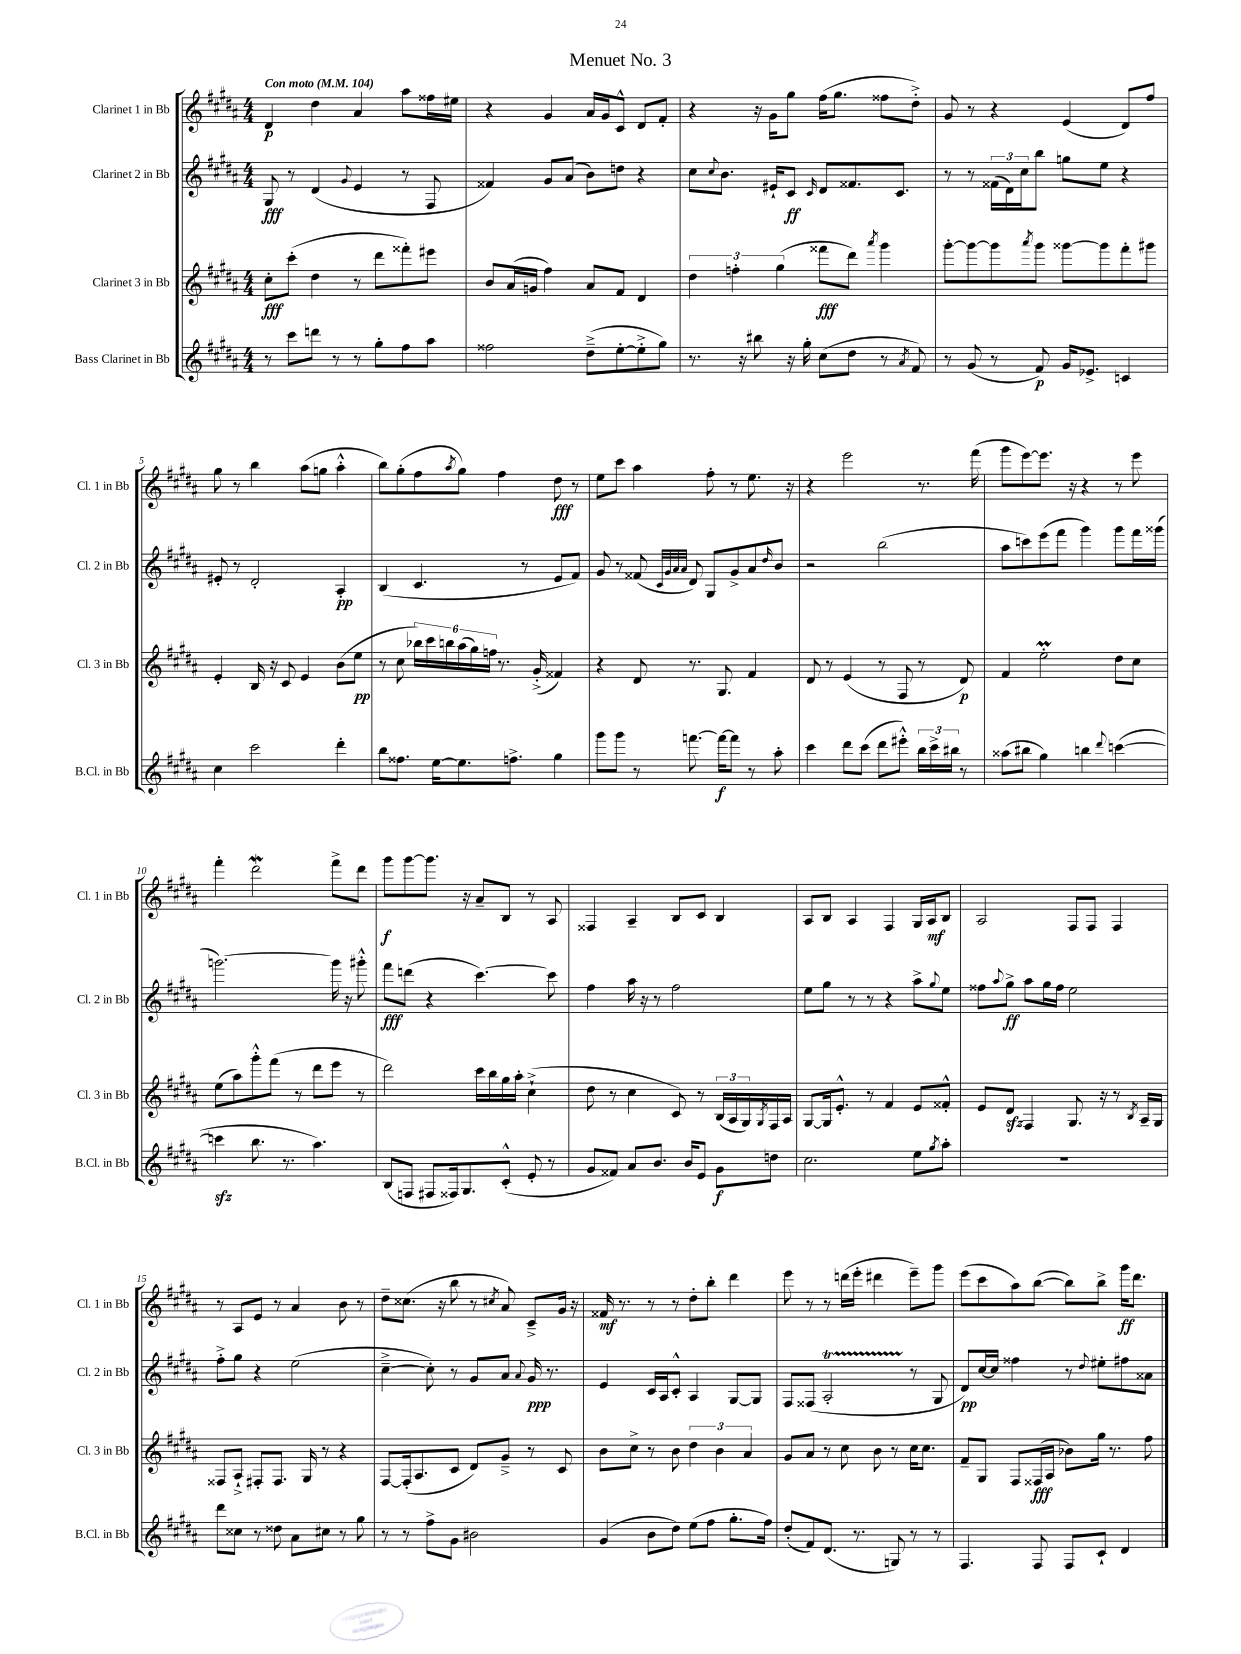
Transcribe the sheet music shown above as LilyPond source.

\header { title = "Menuet No. 3" }
<<
\new StaffGroup <<
\new Staff = "s0" \with { instrumentName = "Clarinet 1 in Bb" shortInstrumentName = "Cl. 1 in Bb" } {
    \clef treble \key b \major \numericTimeSignature \time 4/4 \tempo "Con moto" 4 = 104
    dis'4\p dis''4 ais'4 ais''8 fisis''16 eis''16 |
    r4 gis'4 ais'16 gis'16 cis'8-^ dis'8 fis'8-. |
    r4 r16 gis'16 gis''8 fis''16( gis''8. fisis''8 dis''8-.->) |
    gis'8 r8 r4 e'4( dis'8) fis''8 |
    gis''8 r8 b''4 ais''8( g''8 ais''4-.-^ |
    b''8) gis''8-.( fis''8 \acciaccatura { ais''8 } gis''8) fis''4 dis''8\fff r8 |
    e''8 cis'''8 ais''4 fis''8-. r8 e''8. r16 |
    r4 e'''2 r8. fis'''16( |
    gis'''8 e'''8~) e'''8. r16 r4 r8 e'''8 |
    fis'''4-. dis'''2\mordent fis'''8-> dis'''8 |
    gis'''8\f gis'''8~ gis'''8. r16 ais'8-- b8 r8 ais8 |
    fisis4 ais4-- b8 cis'8 b4 |
    ais8 b8 ais4 fis4 gis16 ais16\mf b8 |
    ais2 fis8 fis8 fis4 |
    r8 ais8 e'8 r8 ais'4 b'8 r8 |
    dis''8-- cisis''8.( r16 b''8 r8 \acciaccatura { cis''8 } ais'8) cis'8---> gis'16 r16 |
    fisis'16\mf r8. r8 r8 dis''8-. b''8-. dis'''4 |
    e'''8 r8 r8 d'''16( e'''16-. dis'''4 e'''8--) gis'''8 |
    e'''8( cis'''8 ais''8) b''8~( b''8) b''8-> gis'''16\ff dis'''8. \bar "|." |
}
\new Staff = "s1" \with { instrumentName = "Clarinet 2 in Bb" shortInstrumentName = "Cl. 2 in Bb" } {
    \clef treble \key b \major \numericTimeSignature \time 4/4
    gis8\fff r8 dis'4( \appoggiatura { gis'8 } e'4 r8 fis8 |
    fisis'4) gis'8 ais'8( b'8) d''8 r4 |
    cis''8 \appoggiatura { cis''8 } b'8. eis'16-! cis'8\ff \grace { cis'16 } dis'8 fisis'8. cis'8. |
    r8 r8 \tuplet 3/2 { fisis'16( dis'16) cis''16 } b''8 g''8 e''8 r4 |
    eis'8-. r8 dis'2-. ais4-.\pp |
    b4( cis'4. r8 e'8 fis'8) |
    gis'8 r8 fisis'8( \grace { cis'32 gis'32 ais'32 ais'32 } dis'8) gis8 gis'8-> ais'8 \grace { dis''16 } b'8 |
    r2 b''2( |
    ais''8 c'''8) e'''8( fis'''8 gis'''4) gis'''8 fis'''16 gisis'''16( |
    g'''2.~) g'''16 r16 gis'''8-.-^ |
    fis'''8\fff d'''8( r4 cis'''4.~) cis'''8 |
    fis''4 ais''16 r16 r8 fis''2 |
    e''8 gis''8 r8 r8 r4 ais''8-> \appoggiatura { gis''8 } e''8 |
    fisis''8 \appoggiatura { ais''8 } gis''8->\ff ais''8 gis''16 fisis''16 e''2 |
    fis''8-.-> gis''8 r4 e''2( |
    cis''4~---> cis''8-.) r8 gis'8 ais'8 \appoggiatura { ais'8 } gis'16\ppp r8. |
    e'4 cis'16 ais16 cis'8-.-^ ais4 gis8~ gis8 |
    fis8 fisis8( ais2-.\startTrillSpan r8\stopTrillSpan gis8 |
    dis'8\pp) cis''16~ cis''16 fisis''4 r8 \appoggiatura { dis''8 } eis''8-. fis''8 aisis'8 \bar "|." |
}
\new Staff = "s2" \with { instrumentName = "Clarinet 3 in Bb" shortInstrumentName = "Cl. 3 in Bb" } {
    \clef treble \key b \major \numericTimeSignature \time 4/4
    cis''8-.\fff cis'''8-.( dis''4 r8 dis'''8 fisis'''8-.) eis'''8 |
    b'8 ais'16( g'16 fis''4) ais'8 fis'8 dis'4 |
    \tuplet 3/2 { dis''4 f''4-. gis''4( } fisis'''8\fff dis'''8) \acciaccatura { ais'''8 } gis'''4 |
    gis'''8~-. gis'''8~ gis'''8 \acciaccatura { ais'''8 } gis'''8 gisis'''8~ gisis'''8 fis'''8-. gis'''8 |
    e'4-. b16 r16 cis'8 e'4 b'8( e''8\pp |
    r8 cis''8 \tuplet 6/4 { bes''16) cis'''16 b''16 ais''16( gis''16) f''16 } r8. gis'16-.->( fisis'4) |
    r4 dis'8 r8. gis8. fis'4 |
    dis'8 r8 e'4( r8 fis8 r8 dis'8\p) |
    fis'4 e''2-.\prall dis''8 cis''8 |
    e''8( ais''8) gis'''8-.-^ fis'''8( r8 dis'''8 e'''8 r8 |
    dis'''2) cis'''16 b''16 gis''16 ais''16-. cis''4-!->( |
    dis''8 r8 cis''4 cis'8) r8 \tuplet 3/2 { b16( ais16 gis16) } \acciaccatura { gis8 } fis16 ais16 |
    gis8~ gis16 e'8.-.-^ r8 fis'4 e'8 fisis'8-.-^ |
    e'8 dis'8\sfz fis4 gis8. r16 r8 \acciaccatura { b8 } ais16-- gis16 |
    fisis8 ais8-!-> fis8-. fis8. gis16 r8 r4 |
    fis8~ fis16-.( ais8. cis'8 dis'8) gis'8---> r8 cis'8 |
    b'8 cis''8-> r8 b'8 \tuplet 3/2 { dis''4 b'4 ais'4 } |
    gis'8 ais'8 r8 cis''8 b'8 r8 cis''16 cis''8. |
    fis'8-- gis8 fis8 fisis16\fff( ais16 bes'8) gis''16 r8. fis''8 \bar "|." |
}
\new Staff = "s3" \with { instrumentName = "Bass Clarinet in Bb" shortInstrumentName = "B.Cl. in Bb" } {
    \clef treble \key b \major \numericTimeSignature \time 4/4
    r8 cis'''8 d'''8 r8 r8 gis''8-. fis''8 ais''8 |
    fisis''2 dis''8--->( e''8~-. e''8-.-> gis''8) |
    r8. r16 bis''8 r16 gis''16-. cis''8( dis''8 r8 \acciaccatura { ais'8 } fis'8) |
    r8 gis'8( r8 fis'8\p) gis'16 ees'8.-> c'4 |
    cis''4 cis'''2 dis'''4-. |
    b''8 fisis''8. e''16~ e''8. f''8.-> gis''4 |
    gis'''8 gis'''8 r8 f'''8.~ f'''16~\f f'''8 r8 ais''8-. |
    cis'''4 dis'''8 cis'''8( dis'''8 eis'''8-.-^) \tuplet 3/2 { b''16 cis'''16-> bis''16 } r8 |
    aisis''8( bis''8 gis''4) b''4 \appoggiatura { dis'''8 } c'''4~( |
    c'''4\sfz b''8. r8. ais''4.) |
    b8( f8 fis8 fisis16) gis8. cis'8-.-^( e'8-. r8 |
    gis'8 fisis'8) ais'8 b'8. b'16 e'8 gis'8\f d''8 |
    cis''2. e''8 \acciaccatura { gis''8 } ais''8-. |
    R1 |
    dis'''8 cisis''8 r8 disis''8 ais'8 cis''8 r8 gis''8 |
    r8 r8 fis''8-> gis'8 bis'2 |
    gis'4( b'8 dis''8) e''8( fis''8 gis''8.-. fis''16) |
    dis''8-.( fis'8) dis'8.( r8. g8) r8 r8 |
    fis4. fis8 fis8 cis'8-! dis'4 \bar "|." |
}
>>
>>
